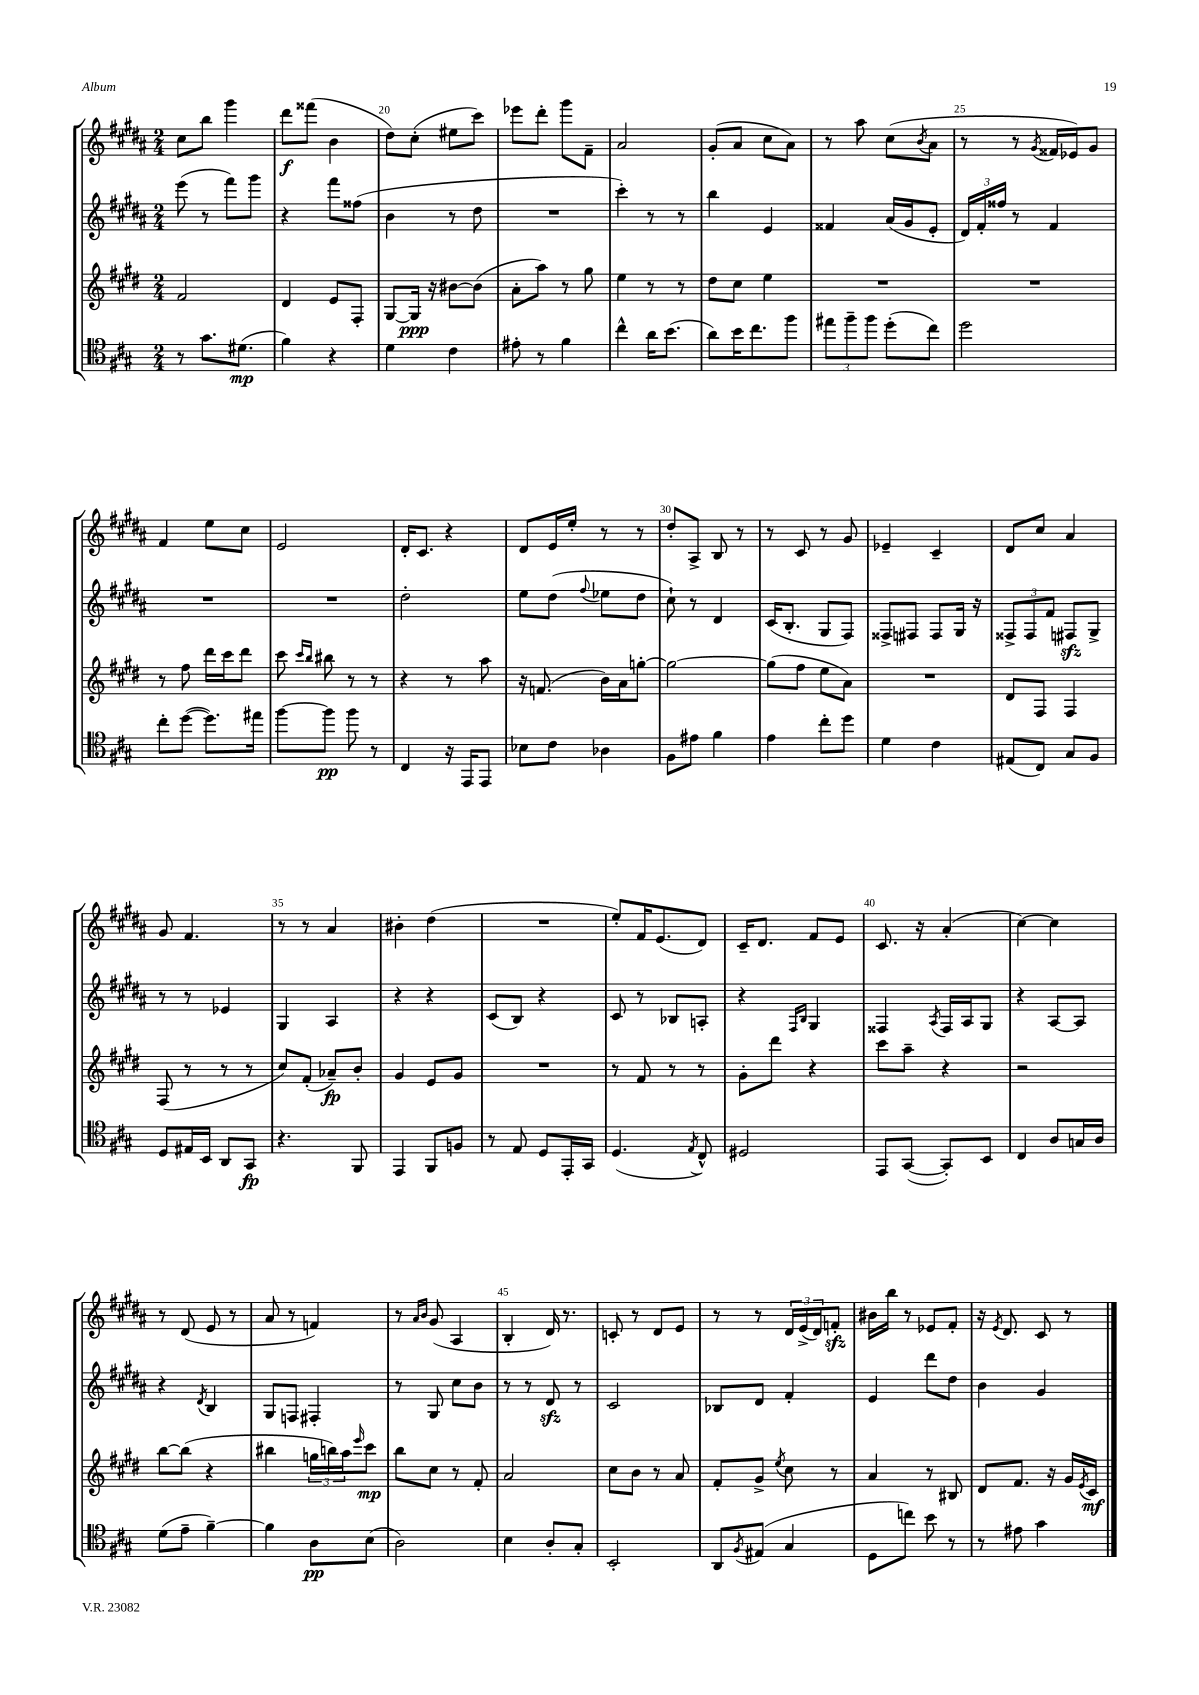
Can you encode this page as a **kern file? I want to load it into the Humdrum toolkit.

**kern	**dynam	**kern	**dynam	**kern	**kern	**dynam
*part4	*part4	*part3	*part3	*part2	*part1	*part1
*staff4	*staff4	*staff3	*staff3	*staff2	*staff1	*staff1
*clefC4	*	*clefG2	*	*clefG2	*clefG2	*
*k[f#c#g#]	*	*k[f#c#g#d#]	*	*k[f#c#g#d#a#]	*k[f#c#g#d#a#]	*
*M2/4	*	*M2/4	*	*M2/4	*M2/4	*
=18	=18	=18	=18	=18	=18	=18
8r	.	2f#/	.	(8eee\	8cc#\L	.
8.g#\L	.	.	.	8r	8bb\J	.
.	.	.	.	8fff#\L)	4ggg#\	.
(8.d#X\J	mp	.	.	.	.	.
.	.	.	.	8ggg#\J	.	.
=19	=19	=19	=19	=19	=19	=19
4f#\)	.	4d#/	.	4r	8ddd#\L	f
.	.	.	.	.	(8fff##X\J	.
4r	.	8e/L	.	8fff#\L	4b\	.
.	.	8F#'/J	.	(8ff##X\J	.	.
=20	=20	=20	=20	=20	=20	=20
4d\	.	[8G#/L	.	4b\	8dd#\L)	.
.	.	16G#/Jk]	ppp	.	(8cc#'\J	.
.	.	16r	.	.	.	.
4c#\	.	[8b#X\L	.	8r	8ee#X\L	.
.	.	(8b#\J]	.	8dd#\	8ccc#\J)	.
=21	=21	=21	=21	=21	=21	=21
8e#X'\	.	8a'\L	.	2r	8eee-X\L	.
8r	.	8aa\J)	.	.	8ddd#'\J	.
4f#\	.	8r	.	.	8ggg#\L	.
.	.	8gg#\	.	.	8f#~\J	.
=22	=22	=22	=22	=22	=22	=22
4cc#^^\	.	4ee\	.	4ccc#'\)	2a#/	.
16a\KL	.	8r	.	8r	.	.
(8.b\J	.	.	.	.	.	.
.	.	8r	.	8r	.	.
=23	=23	=23	=23	=23	=23	=23
8a\L)	.	8dd#\L	.	4bb\	(8g#'/L	.
16b\K	.	8cc#\J	.	.	8a#/J	.
8.cc#\	.	.	.	.	.	.
.	.	4ee\	.	4e/	8cc#\L	.
8ff#\J	.	.	.	.	8a#\J)	.
=24	=24	=24	=24	=24	=24	=24
12ee#X\L	.	2r	.	4f##X/	8r	.
12ff#~\	.	.	.	.	.	.
.	.	.	.	.	8aa#\	.
12ff#\J	.	.	.	.	.	.
(8dd'\L	.	.	.	(16a#/LL	(8cc#\L	.
.	.	.	.	16g#/J	.	.
.	.	.	.	.	8qb/	.
8cc#\J)	.	.	.	8e'/J	8a#\J	.
=25	=25	=25	=25	=25	=25	=25
2dd\	.	2r	.	24d#/LL)	8r	.
.	.	.	.	24f#'/	.	.
.	.	.	.	24ff##X/JJ	.	.
.	.	.	.	8r	8r	.
.	.	.	.	.	8qg#/	.
.	.	.	.	4f#/	16f##X/LL	.
.	.	.	.	.	16e-X/J)	.
.	.	.	.	.	8g#/J	.
!!LO:LB:g=z
=26	=26	=26	=26	=26	=26	=26
8cc#'\L	.	8r	.	2r	4f#/	.
([8dd\J	.	8ff#\	.	.	.	.
8.dd\L])	.	16ddd#\LL	.	.	8ee\L	.
.	.	16ccc#\J	.	.	.	.
.	.	8ddd#\J	.	.	8cc#\J	.
16ee#X\Jk	.	.	.	.	.	.
=27	=27	=27	=27	=27	=27	=27
[8ff#\L	.	8ccc#\	.	2r	2e/	.
.	.	16qqccc#/LL	.	.	.	.
.	.	16qqbb/JJ	.	.	.	.
8ff#\J]	pp	8bb#X\	.	.	.	.
8ff#\	.	8r	.	.	.	.
8r	.	8r	.	.	.	.
=28	=28	=28	=28	=28	=28	=28
4C#/	.	4r	.	2dd#'\	16d#'/KL	.
.	.	.	.	.	8.c#/J	.
16r	.	8r	.	.	4r	.
16EE/KL	.	.	.	.	.	.
8EE/J	.	8aa\	.	.	.	.
=29	=29	=29	=29	=29	=29	=29
8B-X\L	.	16r	.	8ee\L	8d#/L	.
.	.	(8.fn/	.	.	.	.
8c#\J	.	.	.	(8dd#\J	16e/L	.
.	.	.	.	.	16ee'/JJ	.
.	.	.	.	8qqff#/	.	.
4A-X\	.	16b\LL)	.	8ee-X\L	8r	.
.	.	16a\J	.	.	.	.
.	.	[8ggn'\J	.	8dd#\J	8r	.
=30	=30	=30	=30	=30	=30	=30
8F#\L	.	2gg\_	.	8cc#`\)	8dd#'/L	.
8e#X\J	.	.	.	8r	8A#^/J	.
4f#\	.	.	.	4d#/	8B/	.
.	.	.	.	.	8r	.
=31	=31	=31	=31	=31	=31	=31
4e\	.	(8gg\L]	.	(16c#/KL	8r	.
.	.	.	.	8.B'/J	.	.
.	.	8ff#\J	.	.	8c#/	.
8cc#'\L	.	8ee\L	.	8G#/L	8r	.
8dd\J	.	8a\J)	.	8F#/J)	8g#/	.
=32	=32	=32	=32	=32	=32	=32
4d\	.	2r	.	8F##X^/L	4e-X~/	.
.	.	.	.	8F#X/J	.	.
4c#\	.	.	.	8F#/L	4c#~/	.
.	.	.	.	16G#/Jk	.	.
.	.	.	.	16r	.	.
=33	=33	=33	=33	=33	=33	=33
(8E#X/L	.	8d#/L	.	12F##X^/L	8d#/L	.
.	.	.	.	12F##/	.	.
8C#/J)	.	8F#/J	.	.	8cc#/J	.
.	.	.	.	12f#/J	.	.
8G#/L	.	4F#/	.	8F#Xzz/L	4a#/	.
8F#/J	.	.	.	8G#^/J	.	.
!!LO:LB:g=z
=34	=34	=34	=34	=34	=34	=34
8D/L	.	(8F#/	.	8r	8g#/	.
16E#X/L	.	8r	.	8r	4.f#/	.
16BB/JJ	.	.	.	.	.	.
8AA/L	.	8r	.	4e-X/	.	.
8GG#/J	fp	8r	.	.	.	.
=35	=35	=35	=35	=35	=35	=35
4.r	.	8cc#/L)	.	4G#/	8r	.
.	.	(8f#'/J	.	.	8r	.
.	.	8a-X~/L)	fp	4A#/	4a#/	.
8FF#/	.	8b'/J	.	.	.	.
=36	=36	=36	=36	=36	=36	=36
4EE/	.	4g#/	.	4r	4b#X'\	.
8FF#/L	.	8e/L	.	4r	(4dd#\	.
8Fn/J	.	8g#/J	.	.	.	.
=37	=37	=37	=37	=37	=37	=37
8r	.	2r	.	(8c#/L	2r	.
8E/	.	.	.	8B/J)	.	.
8D/L	.	.	.	4r	.	.
16EE'/L	.	.	.	.	.	.
16GG#/JJ	.	.	.	.	.	.
=38	=38	=38	=38	=38	=38	=38
(4.D/	.	8r	.	8c#/	8ee'/L)	.
.	.	8f#/	.	8r	16f#/K	.
.	.	.	.	.	(8.e/	.
.	.	8r	.	8B-X/L	.	.
8qE/	.	.	.	.	.	.
8C#^^/)	.	8r	.	8An'/J	8d#/J)	.
=39	=39	=39	=39	=39	=39	=39
2D#X/	.	8g#'\L	.	4r	16c#~/KL	.
.	.	.	.	.	8.d#/J	.
.	.	8ddd#\J	.	.	.	.
.	.	.	.	16qqF#/LL	.	.
.	.	.	.	16qqB/JJ	.	.
.	.	4r	.	4G#/	8f#/L	.
.	.	.	.	.	8e/J	.
=40	=40	=40	=40	=40	=40	=40
8EE/L	.	8ccc#\L	.	4F##X/	8.c#/	.
([8GG#/J	.	8aa~\J	.	.	.	.
.	.	.	.	.	16r	.
.	.	.	.	8qA#/	.	.
8GG#'/L])	.	4r	.	16F##/LL	(4a#'/	.
.	.	.	.	16A#/J	.	.
8BB/J	.	.	.	8G#/J	.	.
=41	=41	=41	=41	=41	=41	=41
4C#/	.	2r	.	4r	[4cc#\)	.
8A/L	.	.	.	[8A#/L	4cc#\]	.
16Gn/L	.	.	.	8A#/J]	.	.
16A/JJ	.	.	.	.	.	.
!!LO:LB:g=z
=42	=42	=42	=42	=42	=42	=42
(8d\L	.	[8bb\L	.	4r	8r	.
8e~\J	.	(8bb\J]	.	.	(8d#/	.
.	.	.	.	8qd#/	.	.
[4f#~\)	.	4r	.	4B/	8e/	.
.	.	.	.	.	8r	.
=43	=43	=43	=43	=43	=43	=43
4f#\]	.	4bb#X\	.	8G#/L	8a#/	.
.	.	.	.	8Fn/J	8r	.
8A\L	pp	24ggn\LL	.	4F#X'/	4fn/)	.
.	.	24bbn\)	.	.	.	.
.	.	24aa\J	.	.	.	.
.	.	16qqeee/	.	.	.	.
(8B\J	.	8ccc#\J	mp	.	.	.
=44	=44	=44	=44	=44	=44	=44
2A\)	.	8bb\L	.	8r	8r	.
.	.	.	.	.	16qqa#/LL	.
.	.	.	.	.	16qqb/JJ	.
.	.	8cc#\J	.	8G#/	(8g#/	.
.	.	8r	.	8cc#\L	4A#/	.
.	.	8f#'/	.	8b\J	.	.
=45	=45	=45	=45	=45	=45	=45
4B\	.	2a/	.	8r	4B'/	.
.	.	.	.	8r	.	.
8A'/L	.	.	.	8d#zz/	16d#/)	.
.	.	.	.	.	8.r	.
8G#'/J	.	.	.	8r	.	.
=46	=46	=46	=46	=46	=46	=46
2BB'/	.	8cc#\L	.	2c#/	8cn'/	.
.	.	8b\J	.	.	8r	.
.	.	8r	.	.	8d#/L	.
.	.	8a/	.	.	8e/J	.
=47	=47	=47	=47	=47	=47	=47
8AA/L	.	8f#'/L	.	8B-X/L	8r	.
8qF#/	.	.	.	.	.	.
(8E#X/J	.	8g#^/J	.	8d#/J	8r	.
.	.	8qee/	.	.	.	.
4G#/	.	8cc#\	.	4f#'/	24d#/LL	.
.	.	.	.	.	(24e^/	.
.	.	.	.	.	24d#/J)	.
.	.	8r	.	.	8fnzz'/J	.
=48	=48	=48	=48	=48	=48	=48
8D\L	.	4a/	.	4e/	16b#X\LL	.
.	.	.	.	.	16bb\JJ	.
8ccn\J)	.	.	.	.	8r	.
8b\	.	8r	.	8ddd#\L	8e-X/L	.
8r	.	8B#X/	.	8dd#\J	8f#'/J	.
=49	=49	=49	=49	=49	=49	=49
8r	.	8d#/L	.	4b\	16r	.
.	.	.	.	.	8qe/	.
.	.	.	.	.	8.d#/	.
8e#X\	.	8.f#/J	.	.	.	.
4g#\	.	.	.	4g#/	8c#/	.
.	.	16r	.	.	.	.
.	.	16g#/LL	.	.	8r	.
.	.	8qe/	.	.	.	.
.	.	16c#/JJ	mf	.	.	.
==	==	==	==	==	==	==
*-	*-	*-	*-	*-	*-	*-
